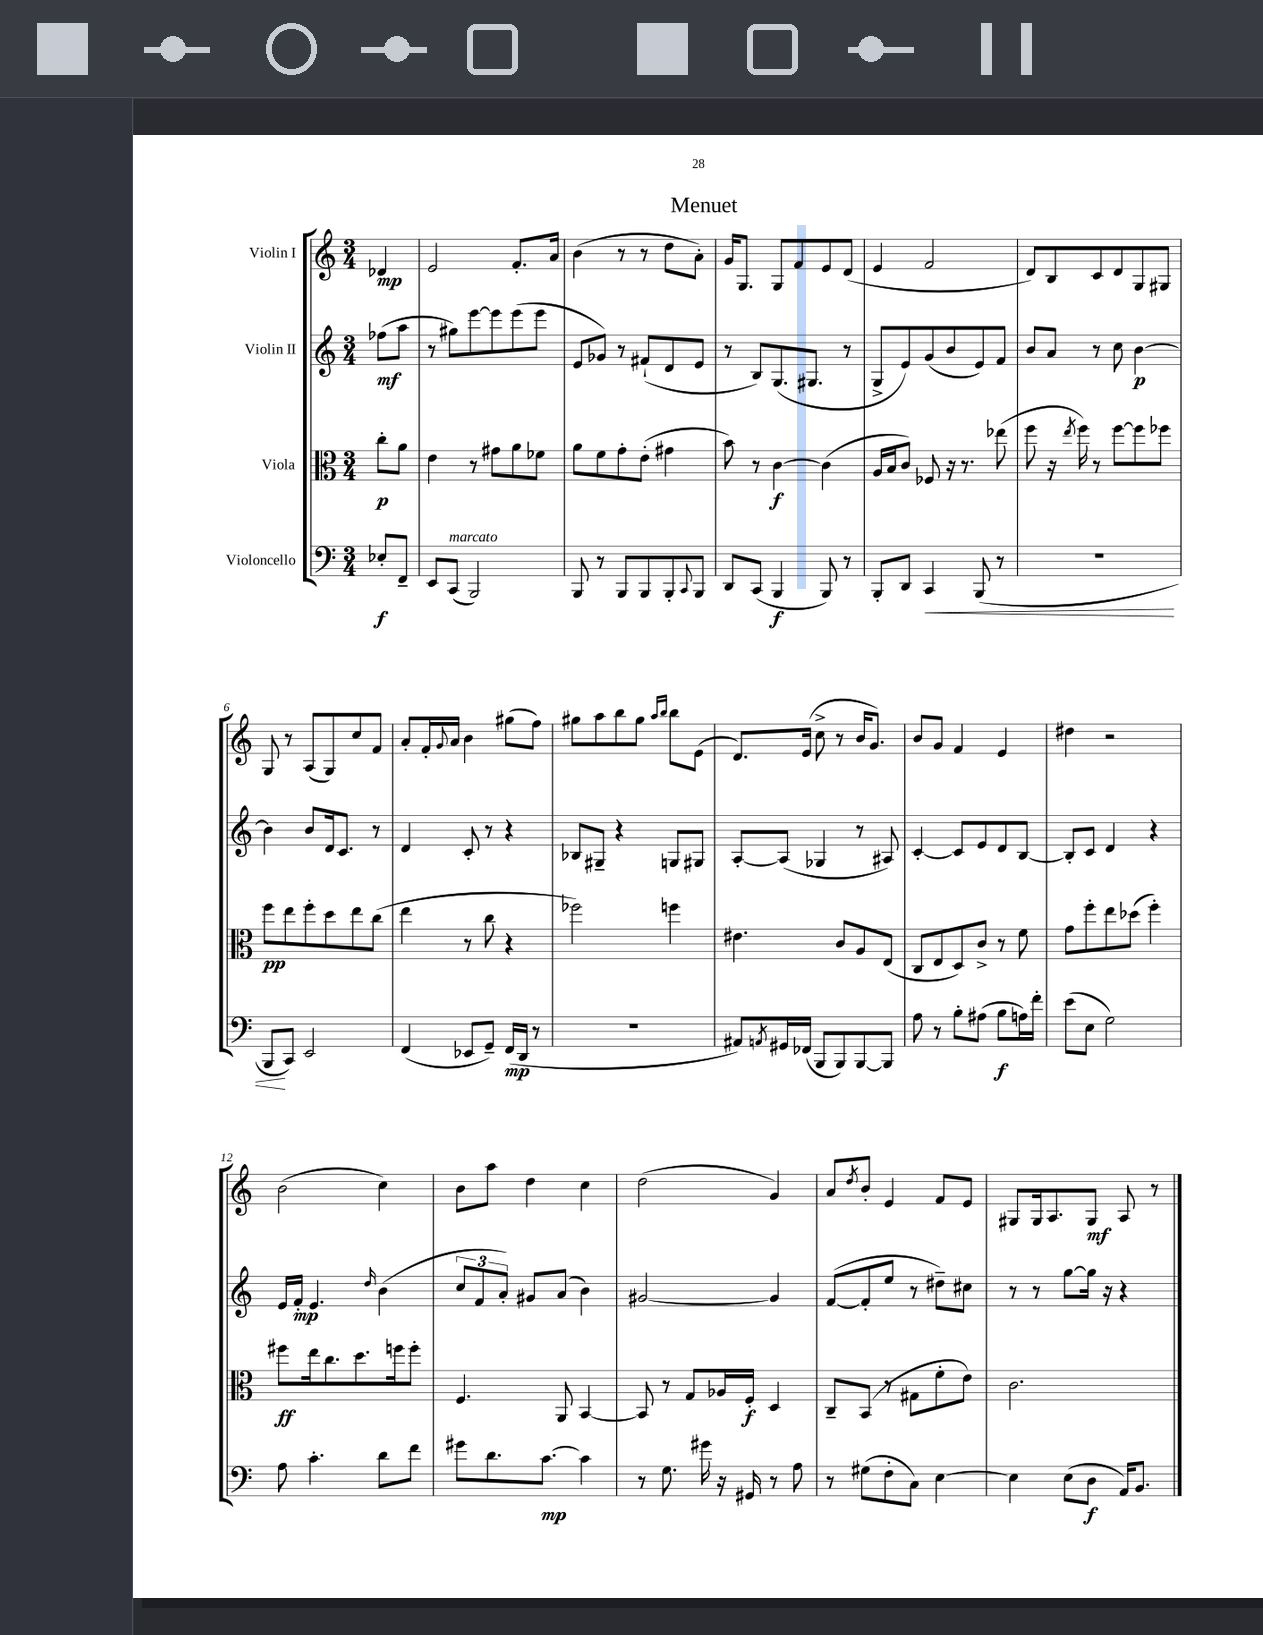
\header { title = "Menuet" }
<<
\new StaffGroup <<
\new Staff = "s0" \with { instrumentName = "Violin I" } {
    \clef treble \key c \major \numericTimeSignature \time 3/4 \partial 4
    des'4\mp |
    e'2 f'8.-. a'16 |
    b'4( r8 r8 d''8 a'8-.) |
    g'16 g8. g8 f'8 e'8 d'8( |
    e'4 f'2 |
    d'8) b8 c'8 d'8 g8 gis8 |
    g8 r8 a8( g8) c''8 f'8 |
    a'8-. f'16-. \appoggiatura { g'8 } a'16 b'4 gis''8( f''8) |
    gis''8 a''8 b''8 gis''8 \grace { a''16 b''16 } b''8 e'8( |
    d'8.) e'16( c''8-> r8 b'16 g'8.) |
    b'8 g'8 f'4 e'4 |
    dis''4 r2 |
    b'2( c''4) |
    b'8 a''8 d''4 c''4 |
    d''2( g'4) |
    a'8 \acciaccatura { d''8 } b'8-. e'4 f'8 e'8 |
    gis8 gis16 a8. gis8\mf a8 r8 \bar "|." |
}
\new Staff = "s1" \with { instrumentName = "Violin II" } {
    \clef treble \key c \major \numericTimeSignature \time 3/4 \partial 4
    fes''8\mf( a''8 |
    r8 gis''8) e'''8~ e'''8 e'''8( e'''8 |
    e'8 ges'8) r8 fis'8-!( d'8 e'8 |
    r8 b8) g8.( gis8. r8 |
    g8-> e'8) g'8( b'8 e'8) f'8 |
    b'8 a'8 r8 c''8 b'4~\p |
    b'4 b'8 d'16 c'8. r8 |
    d'4 c'8-. r8 r4 |
    bes8 gis8-- r4 g8 gis8 |
    a8~-. a8( ges4 r8 ais8) |
    c'4~-. c'8 e'8 d'8 b8~ |
    b8-. c'8 d'4 r4 |
    e'16 f'16-.\mp e'4. \grace { d''16 } b'4( |
    \tuplet 3/2 { c''8 f'8 a'8-.) } gis'8 a'8( b'4) |
    gis'2~ gis'4 |
    f'8~( f'8-. e''8 r8 dis''8--) cis''8 |
    r8 r8 g''8~ g''16 r16 r4 \bar "|." |
}
\new Staff = "s2" \with { instrumentName = "Viola" } {
    \clef alto \key c \major \numericTimeSignature \time 3/4 \partial 4
    c''8-.\p a'8 |
    e'4 r8 gis'8 a'8 fes'8 |
    a'8 f'8 g'8-. e'8-.( gis'4 |
    b'8) r8 c'4~\f c'4( |
    a16 b16 c'8) fes8 r16 r8. ees''8( |
    f''8 r16 \acciaccatura { e''8 } f''16) r8 f''8~ f''8 fes''8 |
    f''8\pp e''8 f''8-. d''8 e''8 c''8( |
    e''4 r8 c''8 r4 |
    fes''2) f''4 |
    eis'4. c'8 a8 e8( |
    c8 e8 d8) c'8-> r8 f'8 |
    g'8 f''8-. e''8 des''8( f''4-.) |
    fis''8\ff e''16 c''8. d''8. f''16 f''8-. |
    f4. a,8 b,4~ |
    b,8 r8 g8 aes16 f16-.\f d4 |
    c8-- b,8( r8 gis8 f'8-. e'8) |
    c'2. \bar "|." |
}
\new Staff = "s3" \with { instrumentName = "Violoncello" } {
    \clef bass \key c \major \numericTimeSignature \time 3/4 \partial 4
    ees8-.\f f,8-- |
    e,8 c,8^\markup { \italic "marcato" }( b,,2) |
    b,,8 r8 b,,8 b,,8 b,,8-. \appoggiatura { c,8 } b,,8 |
    d,8 c,8( b,,4\f b,,8) r8 |
    b,,8-. d,8 c,4\< b,,8( r8 |
    R2. |
    b,,8\! c,8) e,2 |
    f,4( ees,8 g,8--) f,16\mp( d,16 r8 |
    R2. |
    ais,8) \acciaccatura { a,8 } gis,16 fes,16( b,,8 b,,8) b,,8~ b,,8 |
    a8 r8 b8-. ais8( b8\f a16) f'16-. |
    e'8( e8 g2) |
    a8 c'4.-. d'8 f'8 |
    gis'8 d'8. c'8.~\mp c'4 |
    r8 g8. gis'16 r16 gis,16 r8 a8 |
    r8 gis8( f8-. c8) e4~ |
    e4 e8( d8\f a,16) b,8. \bar "|." |
}
>>
>>
